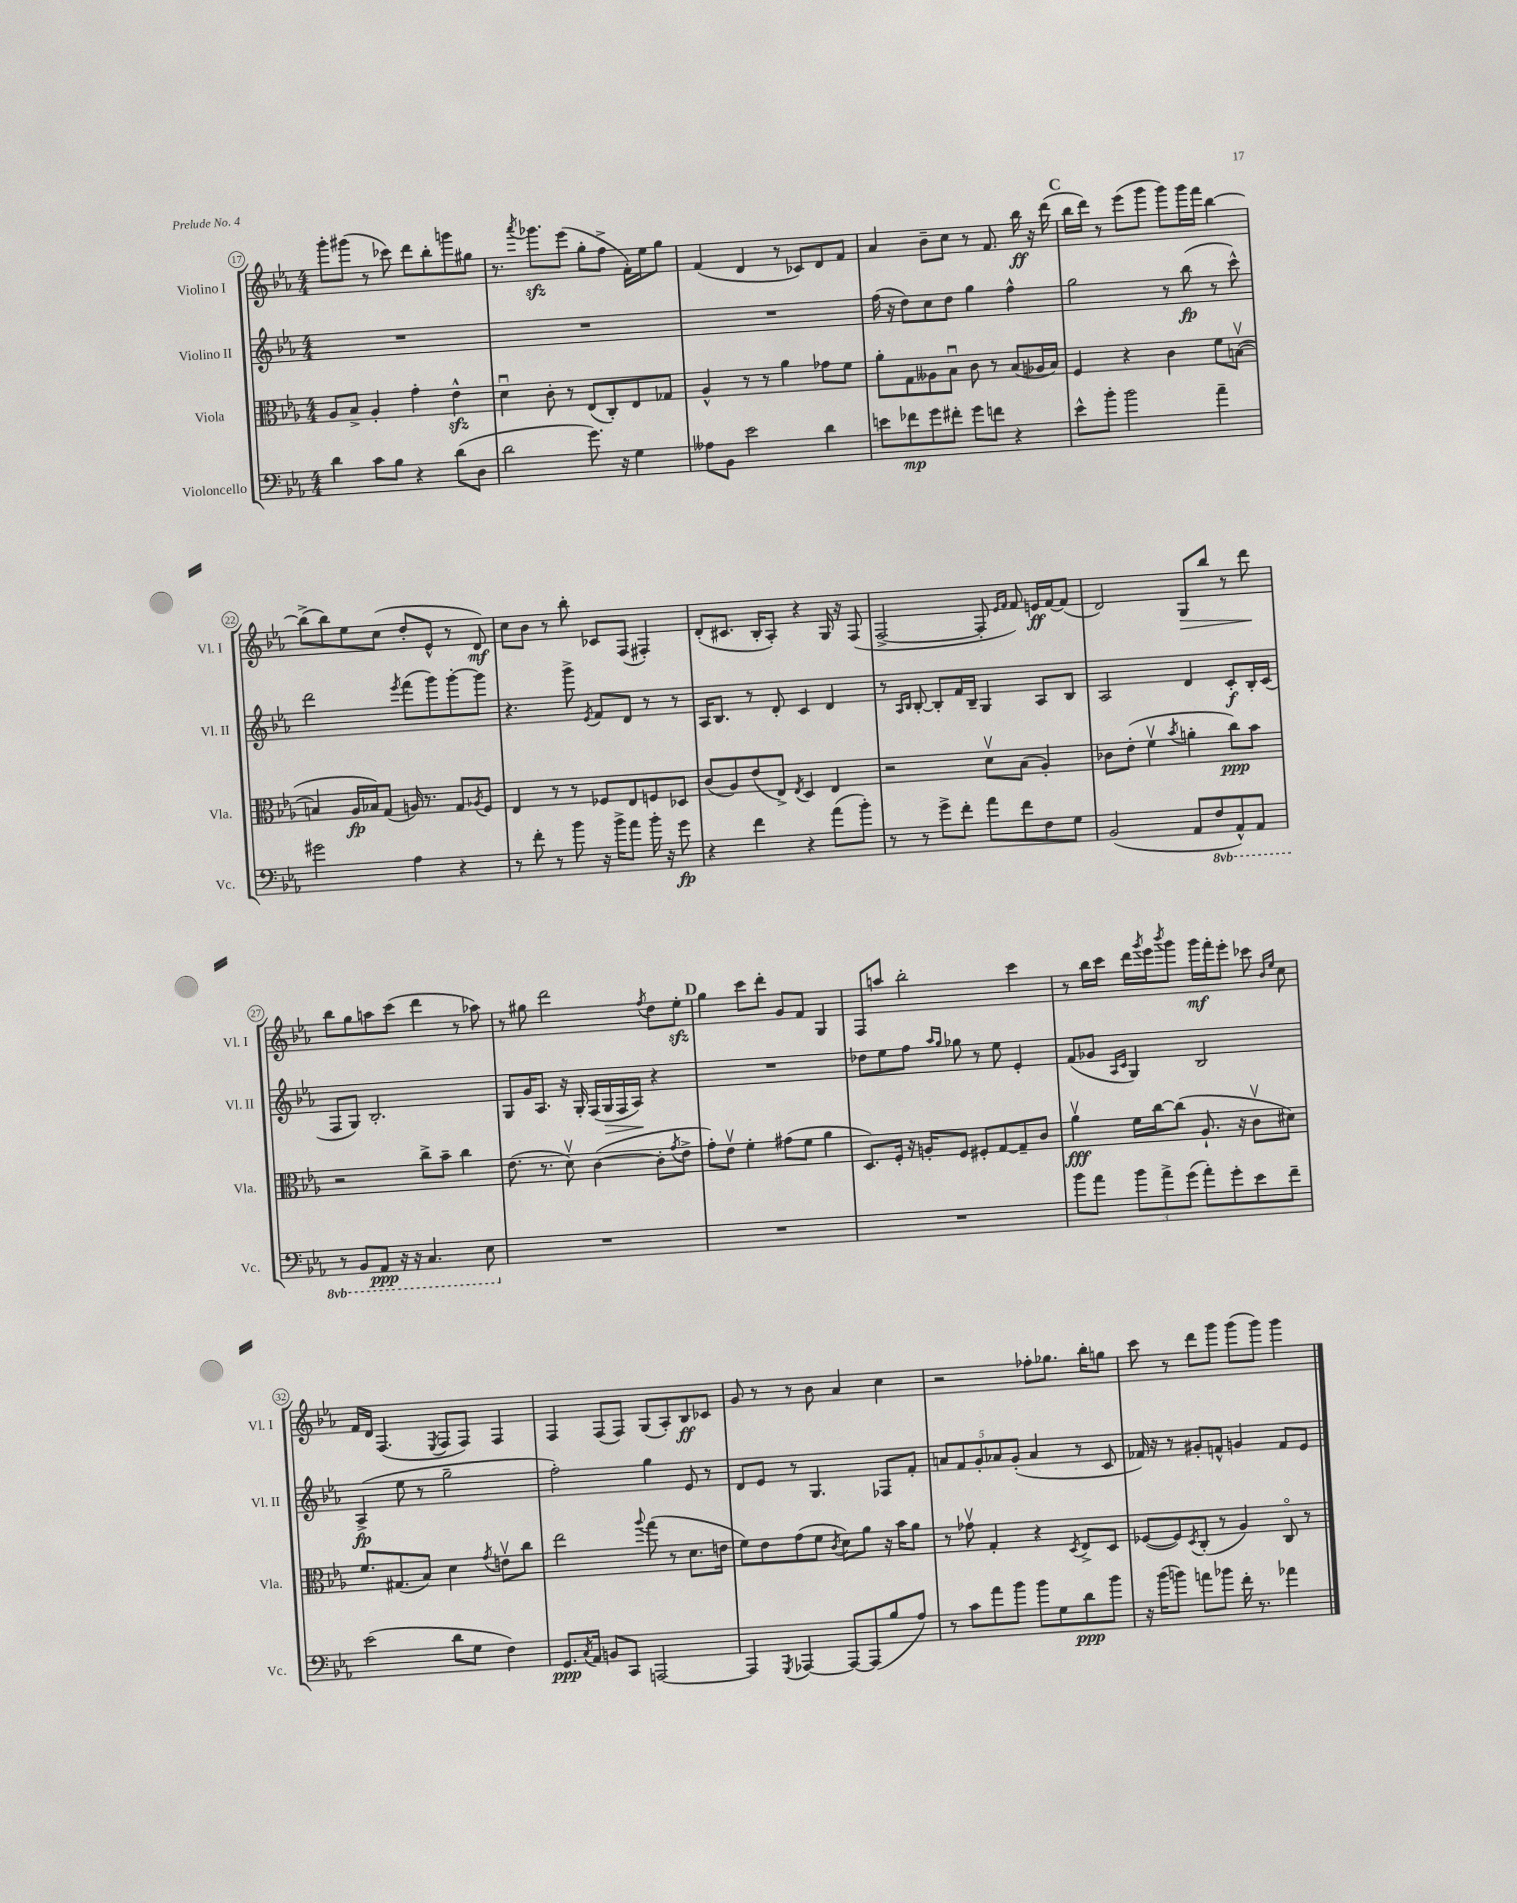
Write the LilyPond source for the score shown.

<<
\new StaffGroup <<
\new Staff = "s0" \with { instrumentName = "Violino I" shortInstrumentName = "Vl. I" } {
    \clef treble \key ees \major \numericTimeSignature \time 4/4
    g'''8-. gis'''8( r8 ces'''8) d'''8 bes''8-. g'''8 gis''8 |
    r8. \acciaccatura { aes'''8 } ges'''8.\sfz ees'''8( g''8-. f''8-> f'16-.) ees''16 g''8 |
    f'4( d'4 r8 ces'8) d'8 f'8 |
    aes'4 bes'8-- c''8 r8 f'8. bes''16\ff r16 d'''16( |
    \mark \markup { \bold "C" } bes''16 d'''16) r8 ees'''8( g'''8 g'''8) g'''16 f'''16 bes''4~ |
    bes''8->( bes''8) ees''8 c''8( d''8-. ees'8-^ r8 d'8\mf) |
    c''8 bes'8 r8 bes''8-. ces'8 f8( fis4-.) |
    d'8-.( cis'8. bes16-. aes8-.) r4 g16 r16 f8( |
    f2~-> f8-. \grace { ees'16 f'16 } f'8) e'16\ff f'16~ f'8( |
    d'2) g8\> bes''8 r8 d'''8\! |
    bes''8 g''8 a''8 c'''8( d'''4 r8 aes''8) |
    r8 gis''8 d'''2 \acciaccatura { f''8 } d''8 ees''8-.\sfz |
    \mark \markup { \bold "D" } g''4 c'''8 d'''8-. g'8 f'8 g4 |
    f8 a''8 bes''2-. c'''4 |
    r8 bes''16 c'''16 d'''16 \acciaccatura { g'''8 } ees'''16 \acciaccatura { bes'''8 } g'''8 g'''16\mf f'''16-. ees'''8-. ces'''8 \grace { bes'16 ees''16 } c''8 |
    f'16 d'16 f4.( \acciaccatura { ees8 } f8 f8) f4 |
    f4 f8( f8) g8( aes8-.) bes8\ff ces'8 |
    g'8 r8 r8 bes'8 aes'4 c''4 |
    r2 fes''8-. ges''8. bes''16-. g''8 |
    c'''8 r8 d'''8 g'''8 g'''8( g'''8) g'''4 \bar "|." |
}
\new Staff = "s1" \with { instrumentName = "Violino II" shortInstrumentName = "Vl. II" } {
    \clef treble \key ees \major \numericTimeSignature \time 4/4
    R1 |
    R1 |
    R1 |
    f''16( r16 d''8) c''8 d''8 g''4 f''4-^ |
    \mark \markup { \bold "C" } g''2 r8 bes''8\fp( r8 c'''8-^) |
    d'''2 \acciaccatura { ees'''8 } f'''8( g'''8) g'''8~-. g'''8 |
    r4. g'''8-> \acciaccatura { ees'8 } f'8 d'8 r8 r8 |
    aes16 bes8. r8 d'8-. c'4 d'4 |
    r8 \grace { aes16 bes16 } bes8~-. bes8-. f'16 bes16-- g4 aes8 bes8 |
    aes2 d'4 c'8-.\f bes16-. c'16( |
    f8 g8) bes2.-. |
    g8 g'16 aes8. r16 g16-. f16( g16\> f16 aes16\!) r4 |
    \mark \markup { \bold "D" } R1 |
    des''8 ees''8 f''8 \grace { aes''16 g''16 } ges''8 r8 ees''8 ees'4-. |
    f'8( ges'8 \grace { aes16 c'16 } g4) bes2 |
    aes4->\fp( ees''8 r8 g''2-- |
    f''2-.) g''4 ees'8 r8 |
    d'8 ees'8 r8 g4. fes8 f'8-. |
    \tuplet 5/4 { a'8 f'8 g'8-. aes'8 g'8-.( } aes'4 r8 c'8 |
    fes'16) r16 r8 gis'8-. f'8-^ g'4 f'8 ees'8 \bar "|." |
}
\new Staff = "s2" \with { instrumentName = "Viola" shortInstrumentName = "Vla." } {
    \clef alto \key ees \major \numericTimeSignature \time 4/4
    aes8 bes8-> aes4-. g'4-. ees'4-^\sfz |
    d'4\downbow c'8-. r8 ees8( c8-.) ees8 ges8 |
    aes4-^ r8 r8 aes'4 ges'8 f'8 |
    aes'8-. g8 aeses8 bes8\downbow c'8 r8 bes8( aes16 bes16) |
    \mark \markup { \bold "C" } f4 r4 c'4 f'8 b8~\upbow( |
    b4 aes16\fp bes16) g8( a16) r8. g8 \acciaccatura { aes8 } f8 |
    ees4 r8 r8 fes8 ees8 f8 des8 |
    c'8( aes8) ees'8( ees8->) \acciaccatura { ees8 } d4 ees4 |
    r2 d'8\upbow bes8( aes4-.) |
    ces'8 ees'8-.( f'4\upbow \acciaccatura { bes'8 } a'4-. c''8\ppp) bes'8 |
    r2 c''8-> bes'8-- c''4 |
    ees'8.( r8. d'8\upbow) c'4~( c'8-. \acciaccatura { g'8 } ees'8-> |
    \mark \markup { \bold "D" } g'8-.) ees'8\upbow f'4-. gis'8( f'8 aes'4 |
    d8.) f16-. r16 a16-. f8 fis8-. g8~ g8-- c'8 |
    aes'4\upbow\fff f'16 c''16~ c''8( aes8.-! r16 c'8\upbow dis'8) |
    f'8. gis8.( bes8) d'4 \acciaccatura { g'8 } e'8\upbow c''8 |
    ees''2 \appoggiatura { aes''8 } g''8( r8 d'8. e'16 |
    f'8) ees'8 g'8( f'8 \acciaccatura { c'8 } d'8) aes'8 r16 bes'16 aes'8 |
    r8 ges'8\upbow g4-. r4 \acciaccatura { d8 } ees8-> d8 |
    fes8~( fes8) \acciaccatura { d8 } c8-.( r8 aes4) c8\flageolet r8 \bar "|." |
}
\new Staff = "s3" \with { instrumentName = "Violoncello" shortInstrumentName = "Vc." } {
    \clef bass \key ees \major \numericTimeSignature \time 4/4 \set Staff.ottavationMarkups = #ottavation-simple-ordinals
    d'4 c'8 bes8 r4 d'8( d8 |
    d'2 g'8.) r16 g4 |
    aeses8 bes,8 ees'2 d'4 |
    e'8 fes'8\mp g'8 fis'8-. g'8 f'8 r4 |
    \mark \markup { \bold "C" } ees'8-^ bes'8-. bes'2 aes'4-- |
    gis'2 aes4 r4 |
    r8 f'8-. r8 bes'8 r16 bes'16-> aes'8 bes'16-. r16 g'8\fp |
    r4 f'4 r4 aes'8( bes'8-.) |
    r8 r8 g'8-> f'8-. aes'8 f'8 f8 g8 |
    bes,2( aes,8 \ottava #-1 f,8 aes,,8-^) aes,,8 |
    r8 bes,,8 aes,,8\ppp r16 r16 c,4. ees,8 \ottava #0 |
    R1 |
    \mark \markup { \bold "D" } R1 |
    R1 |
    bes'8 aes'8 \tuplet 3/2 { bes'8 aes'8-> g'8( } aes'8-.) g'8-. ees'8 f'8-- |
    ees'2( d'8 g8 f4) |
    g,8.\ppp \acciaccatura { c8 } aes,16 b,8 c,8 a,,2~ |
    a,,4 \acciaccatura { g,,8 } aes,,4~ aes,,8~ aes,,8( bes8 aes8) |
    r8 c'8 aes'8 bes'8 bes'8 g8 d'8\ppp bes'8 |
    r16 bes'16( b'8) a'8 bes'8 f'16-. r8. aes'4 \bar "|." |
}
>>
>>
\layout { \context { \Score currentBarNumber = #17 \override BarNumber.stencil = #(make-stencil-circler 0.1 0.3 ly:text-interface::print) } }
